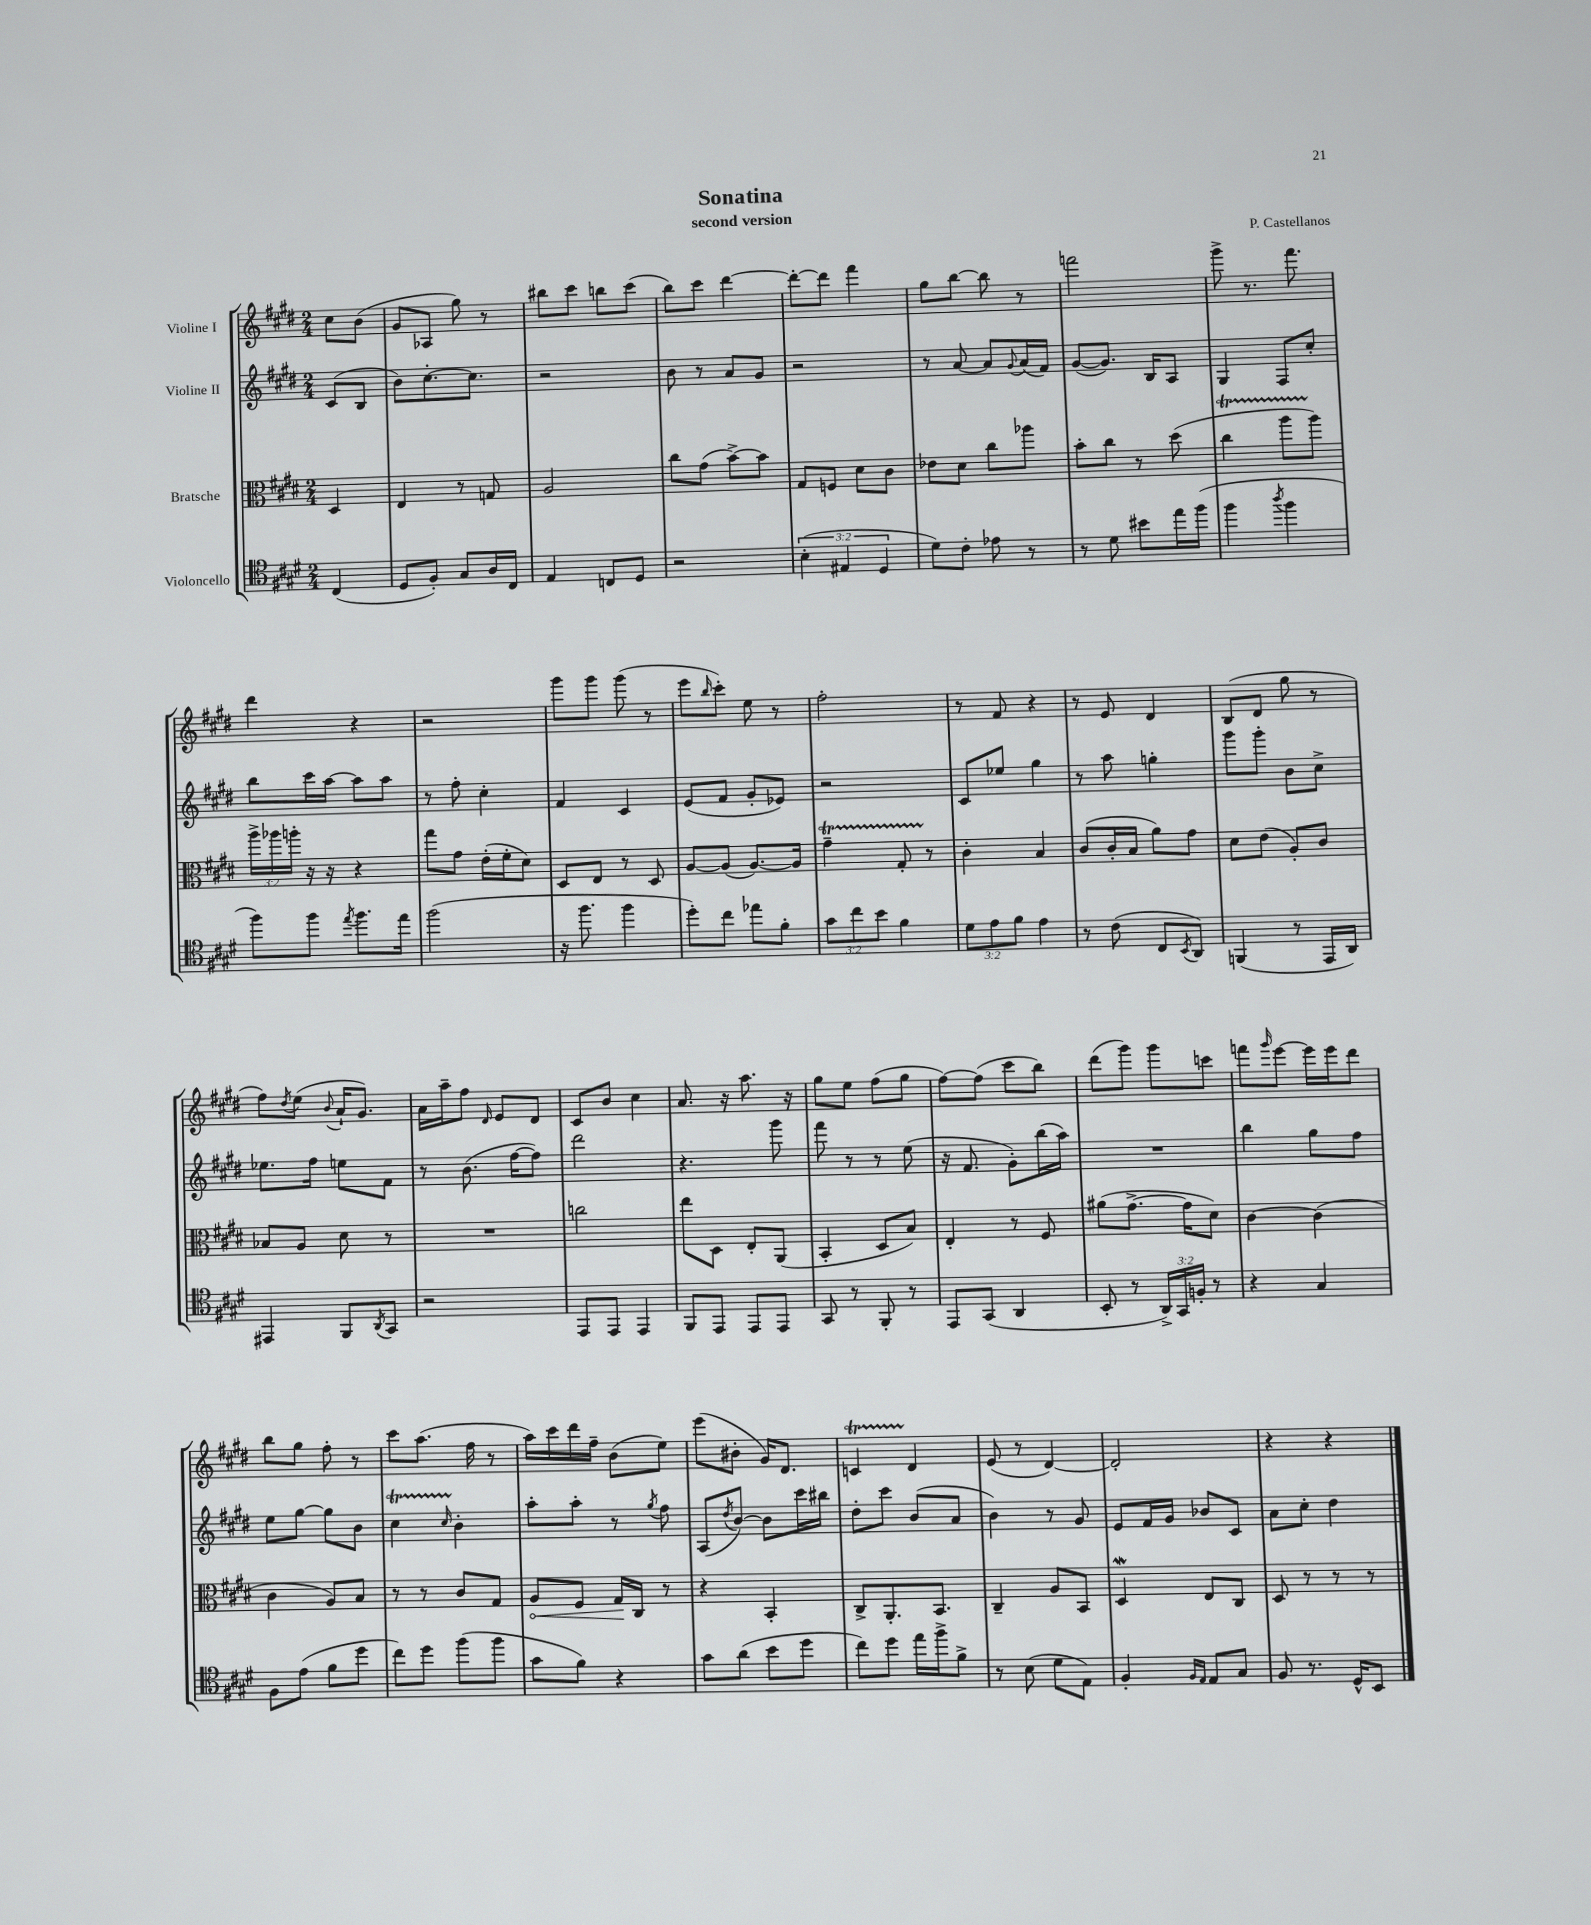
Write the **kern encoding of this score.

**kern	**kern	**kern	**kern
*staff4	*staff3	*staff2	*staff1
*clefC4	*clefC3	*clefG2	*clefG2
*k[f#c#g#d#]	*k[f#c#g#d#]	*k[f#c#g#d#]	*k[f#c#g#d#]
*M2/4	*M2/4	*M2/4	*M2/4
(4C#/	4D#/	(8c#/L	8cc#\L
.	.	8B/J	(8b\J
=	=	=	=
8D#/L	4E/	8b\L)	8g#/L
8F#'/J)	.	[8.cc#'\	8A-/J
8G#/L	8r	.	8gg#\)
.	.	8.cc#\]J	.
16A/L	8G/	.	8r
16C#/JJ	.	.	.
=	=	=	=
4E/	2A/	2r	8bb#\L
.	.	.	8ccc#\J
8C/L	.	.	8bb\L
8D#/J	.	.	(8ccc#\J
=	=	=	=
2r	8cc#\L	8b\	8bb\L)
.	(8g#\J	8r	8ccc#\J
.	[8b^\L)	8a/L	[4ddd#\
.	8b\]J	8g#/J	.
=	=	=	=
(6B'\	8G#/L	2r	8ddd#'\_L
.	8F/J	.	8ddd#\]J
6E#/	.	.	.
.	8d#\L	.	4fff#\
6D#/	.	.	.
.	8c#\J	.	.
=	=	=	=
8d#\L)	8e-\L	8r	8gg#\L
8c#'\J	8d#\J	[8a/	[8bb\J
8e-\	8cc#\L	8a/]L	8bb\]
.	.	8qqg#/	.
8r	8aa-\J	(16a/L	8r
.	.	16f#/JJ)	.
=	=	=	=
8r	8b'\L	([8g#/L	2fff\
8d#\	8cc#\J	8.g#/]J)	.
8b#\L	8r	.	.
.	.	16B/LK	.
16ee\L	(8dd#\	8A/J	.
(16ff#\JJ	.	.	.
=	=	=	=
4ff#\	4cc#\	4G#/	8ggg#^\
.	.	.	8.r
8qaa/	.	.	.
4ff#\	8aa\L	8F#/L	.
.	.	.	8.fff#\
.	8aa\J)	8cc#'/J	.
=	=	=	=
8ff#\L)	24aa^\LL	8bb\L	4ddd#\
.	24aa-\	.	.
.	24aa'\JJ	.	.
8ff#\J	16r	16ccc#\L	.
.	16r	[16aa\JJ	.
8qee/	.	.	.
8.ff#\L	4r	8aa\]L	4r
.	.	8aa\J	.
16ee\Jk	.	.	.
=	=	=	=
(2ff#\	8gg#\L	8r	2r
.	8g#\J	8ff#'\	.
.	(16e'\LL	4cc#'\	.
.	16f#'\J	.	.
.	8d#\J)	.	.
=	=	=	=
16r	8D#/L	4f#/	8ggg#\L
8.ff#\	.	.	.
.	8E/J	.	8ggg#\J
4ff#\	8r	4c#/	(8ggg#\
.	8D#/	.	8r
=	=	=	=
8dd#'\L)	[8A/L	(8e/L	8eee\L
.	.	.	16qqbb/
8cc#\J	(8A/]J	8f#/J	8ccc#'\J)
8ee-\L	[8.A/L)	8g#'/L	8ee\
8f#'\J	.	8e-/J)	8r
.	16A/]Jk	.	.
=	=	=	=
12g#\L	4g#~\	2r	2ff#'\
12cc#\	.	.	.
12b\J	.	.	.
4f#\	8G#'/	.	.
.	8r	.	.
=	=	=	=
12d#\L	4c#'\	8c#/L	8r
12e\	.	.	.
.	.	8ee-/J	8f#/
12f#\J	.	.	.
4e\	4B/	4gg#\	4r
=	=	=	=
8r	(8c#/L	8r	8r
(8c#\	16c#'/L	8aa\	8e/
.	16B/JJ	.	.
8C#/L	8a\L)	4gg'\	4d#/
8qBB/	.	.	.
8AA/J)	8g#\J	.	.
=	=	=	=
(4FF/	8d#\L	8ggg#\L	(8B/L
.	(8e\J	8ggg#'\J	8d#/J
8r	8A'/L)	8b\L	8gg#\
16EE/LL	8c#/J	8cc#^\J	8r
16AA/JJ)	.	.	.
=	=	=	=
4EE#/	8B-/L	8.ee-\L	8ff#\L)
.	.	.	8qdd#/
.	8A/J	.	(8ee\J
.	.	16ff#\Jk	.
.	.	.	8qqb/
8FF#/L	8d#\	8ee\L	16a`/LK
.	.	.	8.g#/J)
8qAA/	.	.	.
8GG#/J	8r	8f#\J	.
=	=	=	=
2r	2r	8r	16a\LL
.	.	.	16aa~\J
.	.	(8.b\	8ff#\J
.	.	.	16qqd#/
.	.	.	8e/L
.	.	[16ff#\LK	.
.	.	8ff#\]J)	8d#/J
=	=	=	=
8EE/L	2cc\	2ddd#\	8c#/L
8EE/J	.	.	8b/J
4EE/	.	.	4cc#\
=	=	=	=
8FF#/L	8ee\L	4.r	8.a/
8EE/J	8D#\J	.	.
.	.	.	16r
8EE/L	8E'/L	.	8.aa\
8EE/J	(8AA/J	8ggg#\	.
.	.	.	16r
=	=	=	=
8GG#/	4BB'/	8fff#\	8gg#\L
8r	.	8r	8ee\J
8FF#'/	8D#/L	8r	(8ff#\L
8r	8B/J)	(8ee\	8gg#\J
=	=	=	=
8EE/L	4E'/	16r	[8ff#\L)
.	.	8.f#/	.
(8GG#/J	.	.	(8ff#\]J
4AA/	8r	8g#'\L)	8ccc#\L
.	8F#/	(16bb\L	8bb\J)
.	.	16aa\JJ)	.
=	=	=	=
8BB'/	(8a#\L	2r	(8ddd#\L
8r	[8.g#^\J	.	8ggg#\J)
24AA^/LL)	.	.	8ggg#\L
24GG#/	.	.	.
.	16g#\]LK	.	.
24F'/JJ	.	.	.
8r	8d#\J)	.	8ccc\J
=	=	=	=
4r	[4c#\	4bb\	8fff\L
.	.	.	16qqggg#/
.	.	.	[8eee\J
4G#/	(4c#\]	8gg#\L	16eee\]LL
.	.	.	16eee\J
.	.	8ff#\J	8ddd#\J
=	=	=	=
8F#\L	4c#\	8ee\L	8bb\L
(8e\J	.	[8gg#\J	8gg#\J
8f#\L	8A/L)	8gg#\]L	8ff#'\
8dd#\J	8B/J	8b\J	8r
=	=	=	=
8cc#\L)	8r	4cc#\	8ccc#\L
8dd#\J	8r	.	(8.aa\J
.	.	16qqcc#/	.
(8ff#\L	8c#/L	4b'\	.
.	.	.	16ff#\
8ff#\J	8G#/J	.	8r
=	=	=	=
8g#\L	8A/L	8aa'\L	16aa\LL)
.	.	.	16ccc#\
8f#\J)	8F#/J	8aa'\J	16ddd#\
.	.	.	16ff#~\JJ
4r	16G#/LL	8r	(8b\L
.	16C#/JJ	.	.
.	.	8qgg#/	.
.	8r	8ff#\	8ee\J)
=	=	=	=
8g#\L	4r	(8A/L	(8eee\L
.	.	8qdd#/	.
(8a\J	.	[8b/J)	8b#'\J
8b\L	4BB'/	8b\]L	16g#/LK)
.	.	.	8.d#/J
8dd#\J	.	16ccc#\L	.
.	.	16bb#\JJ	.
=	=	=	=
8cc#\L)	8C#^/L	8dd#'\L	4c/
8dd#\J	8.AA'/	8ccc#\J	.
16ee\LL	.	(8b/L	4d#/
16ff#^\J	8.BB/J	.	.
8f#^\J	.	8a/J	.
=	=	=	=
8r	4C#~/	4b\)	(8e/
(8B\	.	.	8r
8d#\L	8A/L	8r	[4d#/)
8E\J)	8BB/J	8g#/	.
=	=	=	=
4F#'/	4D#/	8e/L	2d#'/]
.	.	16f#/L	.
.	.	16g#/JJ	.
16qqF#/LL	.	.	.
16qqE/JJ	.	.	.
8E/L	8E/L	8b-/L	.
8G#/J	8C#/J	8c#/J	.
=	=	=	=
8F#/	8D#/	8a\L	4r
8.r	8r	8cc#'\J	.
.	8r	4dd#\	4r
16D#^^/LK	.	.	.
8BB/J	8r	.	.
==	==	==	==
*-	*-	*-	*-
